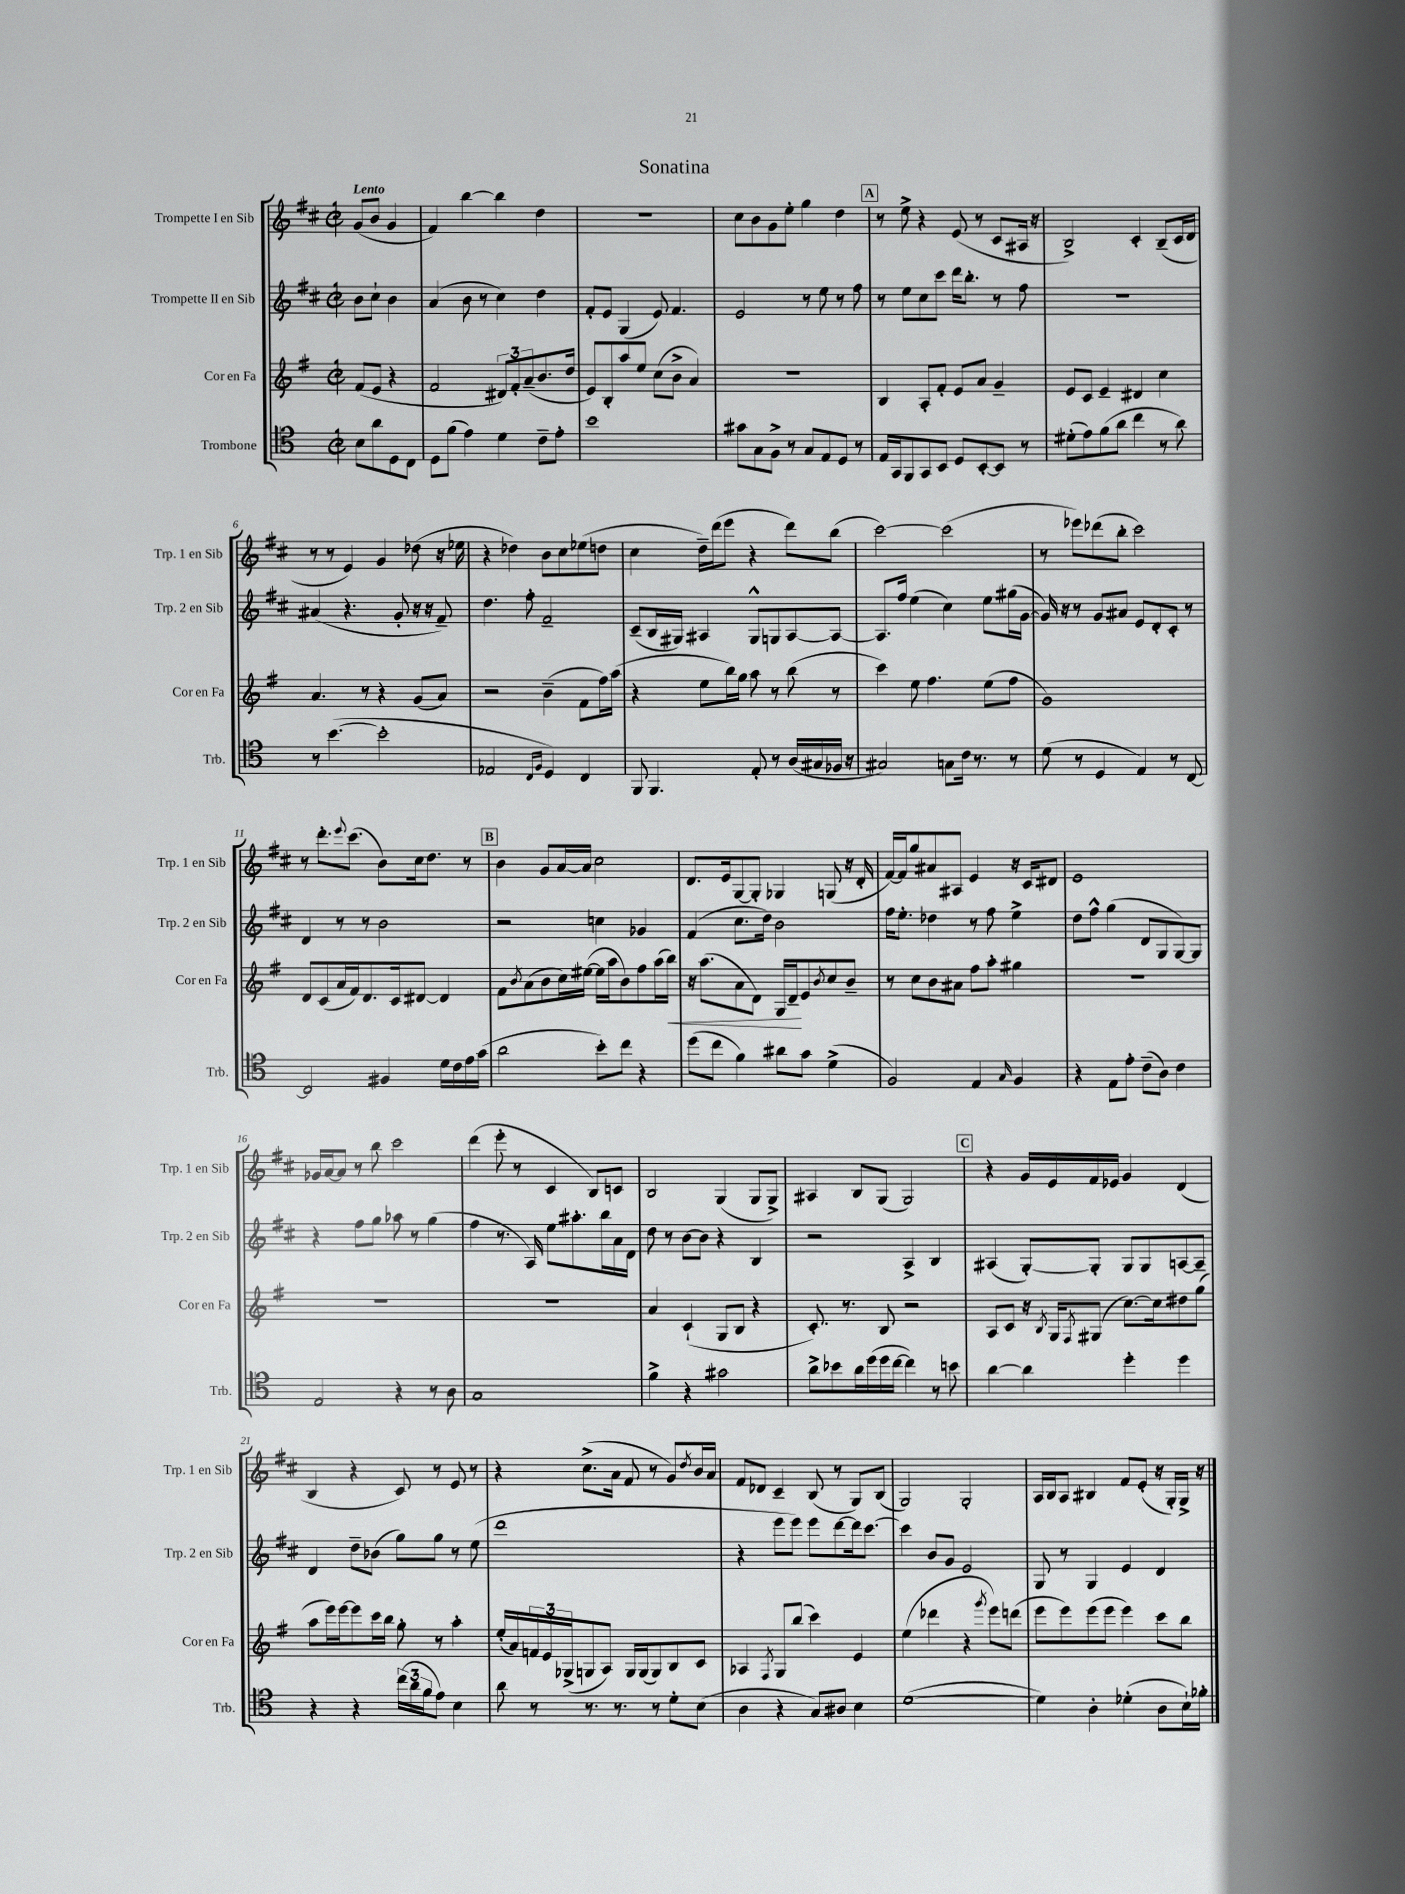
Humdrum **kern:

**kern	**kern	**dynam	**kern	**kern
*part4	*part3	*part3	*part2	*part1
*staff4	*staff3	*staff3	*staff2	*staff1
*I"Trombone	*I"Cor en Fa	*	*I"Trompette II en Sib	*I"Trompette I en Sib
*I'Trb.	*I'Cor en Fa	*	*I'Trp. 2 en Sib	*I'Trp. 1 en Sib
*clefC4	*clefG2	*	*clefG2	*clefG2
*k[]	*k[f#]	*	*k[f#c#]	*k[f#c#]
*M2/2	*M2/2	*	*M2/2	*M2/2
*met(c|)	*met(c|)	*	*met(c|)	*met(c|)
=	=	=	=	=
!	!	!	!	!LO:TX:a:B:t=Lento
8B\L	(8f#/L	.	8b\L	(8g/L
8a\	8e/J	.	8cc#`\J	8b/J
8D\	4r	.	4b\	4g/
8C\J	.	.	.	.
=1	=1	=1	=1	=1
8D\L	2f#/	.	(4a/	4f#/)
(8f\J	.	.	.	.
4e\)	.	.	8b\	[4bb\
.	.	.	8r	.
4d\	12d#X/L)	.	4cc#\)	4bb\]
.	12f#'/	.	.	.
.	(12a~/	.	.	.
8c~\L	8.b/	.	4dd\	4dd\
8e'\J	.	.	.	.
.	16dd/Jk	.	.	.
=2	=2	=2	=2	=2
1b	8e/L)	.	8f#'/L	1r
.	8B'/	.	8e/J	.
.	8aa/	.	(4G/	.
.	8ee/J	.	.	.
.	(8cc\L	.	8e/)	.
.	8b^\J	.	4.f#/	.
.	4a/)	.	.	.
=3	=3	=3	=3	=3
8g#X\L	1r	.	2e/	8cc#\L
8G\	.	.	.	8b\
8F^\J	.	.	.	8g\
8r	.	.	.	8ee'\J
8G/L	.	.	8r	4gg\
8E/	.	.	8ee\	.
8D/J	.	.	8r	4dd\
8r	.	.	8ff#\	.
!!LO:REH:place=s1:t=A
=4	=4	=4	=4	=4
16E/LL	4B/	.	8r	8r
16GG/J	.	.	.	.
8FF/	.	.	8ee\L	8ee^\
8GG/	8A'/L	.	8cc#\	4r
8BB/J	8f#'/J	.	8ccc#\J	.
8D/L	8e/L	.	16ddd\KL	(8e/
.	.	.	8.bb'\J	.
[8BB'/	8a/J	.	.	8r
8BB/J]	4g~/	.	8r	8c#/L
8r	.	.	8ff#\	16A#X/Jk
.	.	.	.	16r
=5	=5	=5	=5	=5
(8d#X'\L	8e/L	.	1r	2B^/)
8e\)	8c/J	.	.	.
(8f\	4e~/	.	.	.
8a\J	.	.	.	.
4cc\	4d#X/	.	.	4c#'/
8r	4cc\	.	.	(8B~/L
8a\)	.	.	.	16c#/L
.	.	.	.	16d/JJ
!!LO:LB:g=z
=6	=6	=6	=6	=6
8r	4.a/	.	(4a#X/	8r
([4.b\	.	.	.	8r
.	.	.	4.r	4e/)
.	8r	.	.	.
2b'\]	4r	.	.	4g/
.	.	.	8g'/	.
.	(8g/L	.	16r	(8dd-X\
.	.	.	16r	.
.	8a/J)	.	8f#~/)	16r
.	.	.	.	16ee-X\
=7	=7	=7	=7	=7
2E-X/	2r	.	4.dd\	4r
.	.	.	.	4dd-X\)
.	.	.	8ff#'\	.
16qqC/LL	.	.	.	.
16qqF/JJ	.	.	.	.
4D/)	(4b~\	.	2f#~/	8b\L
.	.	.	.	8cc#\
4C/	8f#\L	.	.	(8ee-X\
.	16ff#\L)	.	.	8ddn\J
.	(16aa\JJ	.	.	.
=8	=8	=8	=8	=8
8FF/	4r	.	(8c#~/L	4cc#\
4.FF/	.	.	16B/L	.
.	.	.	16G#X/JJ)	.
.	8ee\L	.	4A#X/	16dd~\LL)
.	.	.	.	(16ddd\J
.	16bb\L)	.	.	8eee\J
.	16gg\JJ	.	.	.
8E'/	8aa\	.	8G#^^/L	4r
8r	8r	.	8Gn/	.
(16A/LL	(8bb\	.	[8A#/	8ddd\L)
16G#X/	.	.	.	.
16F-X/JJ	8r	.	8A#/J_	(8bb\J
16r	.	.	.	.
=9	=9	=9	=9	=9
2G#X/)	4ccc\)	.	8.A#/L]	[2ccc#\)
.	.	.	16ff#/Jk	.
.	8ee\	.	(4ee\	.
.	4.ff#\	.	.	.
8Gn\L	.	.	4cc#\)	(2ccc#\]
16c\Jk	.	.	.	.
8.r	.	.	.	.
.	(8ee\L	.	8ee\L	.
8r	8ff#\J	.	(16gg#X\L	.
.	.	.	[16g\JJ	.
=10	=10	=10	=10	=10
(8d\	1g)	.	16g/])	8r
.	.	.	16r	.
8r	.	.	8r	8eee-X\L)
4D/	.	.	8g/L	(8ddd-X\
.	.	.	8a#X/J	8bb'\J
4E/)	.	.	8e/L	2ccc#\)
.	.	.	8d'/	.
8r	.	.	8c#'/J	.
[8C/	.	.	8r	.
!!LO:LB:g=z
=11	=11	=11	=11	=11
2C/]	8d/L	.	4d/	8r
.	(8c/	.	.	8.ddd'\L
.	16a/L	.	8r	.
.	.	.	.	8qqeee/
.	16f#/J)	.	.	(8.ccc#\J
.	8.d/	.	8r	.
4F#X/	.	.	2b\	8b\L)
.	16c/k	.	.	.
.	[8d#X/J	.	.	16cc#\k
.	.	.	.	8.dd\J
16d\LL	4d#/]	.	.	.
16c\	.	.	.	.
16e\	.	.	.	8r
(16g\JJ	.	.	.	.
!!LO:REH:place=s1:t=B
=12	=12	=12	=12	=12
2a\	8f#\L	.	2r	4b\
.	8qb/	.	.	.
.	(8a\	.	.	.
.	8b\	.	.	8g/L
.	16cc\L)	.	.	[16a/L
.	([16ee#X\JJ	.	.	16a/JJ]
8b'\L)	16ee#\LL]	.	4ccn\	2cc#\
.	16aa\J	.	.	.
8cc\J	8b\)	.	.	.
4r	8ff#\	.	4g-X/	.
.	(16aa\L	.	.	.
!	!	!LO:HP:b	!	!
.	16bb\JJ)	<	.	.
=13	=13	=13	=13	=13
(8dd\L	16r	.	(4f#/	8.d/L
.	(8.aa\L	.	.	.
8cc\J	.	.	.	.
.	.	.	.	16e/k
4f\)	8a\	.	8.cc#\L	[8G/
.	8d\J)	.	.	8G'/J]
.	.	.	16dd\Jk)	.
8a#X\L	16G/LL	.	2b\	4G-X/
.	16d~/J	.	.	.
8g\J	8e/	[	.	.
.	8qb/	.	.	.
(4d^\	8cc/	.	.	(8Gn/
.	8b~/J	.	.	16r
.	.	.	.	16d'/
=14	=14	=14	=14	=14
2F/)	8r	.	16ff#\KL	[16f#/LL)
.	.	.	8.ee'\J	16f#/J]
.	8cc\L	.	.	8gg/
.	8b\	.	4dd-X\	8a#X/
.	8a#X\J	.	.	8A#X/J
4E/	8ff#\L	.	8r	4e/
.	8aa'\J	.	8ff#\	.
16qqG/	.	.	.	.
4F/	4gg#X\	.	4ee^\	16r
.	.	.	.	16c#/KL
.	.	.	.	8d#X/J
=15	=15	=15	=15	=15
4r	1r	.	8dd\L	1e
.	.	.	8ff#^^\J	.
8E\L	.	.	(4gg\	.
8e'\J	.	.	.	.
(8c~\L	.	.	8d/L	.
8A\J)	.	.	8G/	.
4c\	.	.	[8G/)	.
.	.	.	8G/J]	.
!!LO:LB:g=z
=16	=16	=16	=16	=16
2E/	1r	.	4r	16g-X/LL
.	.	.	.	[16a/J
.	.	.	.	8a/J]
.	.	.	8ff#\L	8r
.	.	.	8gg\J	8bb\
4r	.	.	8aa-X\	2ccc#\
.	.	.	8r	.
8r	.	.	(4gg\	.
8A\	.	.	.	.
=17	=17	=17	=17	=17
1G	1r	.	4ff#\	(4ddd\
.	.	.	8.r	8eee'\
.	.	.	.	8r
.	.	.	16A/)	.
.	.	.	8ee\L	4c#/
.	.	.	8.aa#X'\	.
.	.	.	.	8B/L)
.	.	.	16bb\L	.
.	.	.	16a\	8cn/J
.	.	.	16d\JJ	.
=18	=18	=18	=18	=18
4f^\	4a/	.	8dd\	2B/
.	.	.	8r	.
4r	(4c`/	.	[8b\L	.
.	.	.	8b\J]	.
2g#X\	8G/L	.	4r	(4G/
.	8B/J	.	.	.
.	4r	.	4B/	8G/L
.	.	.	.	8G^/J)
=19	=19	=19	=19	=19
8a^\L	8.c'/)	.	2r	4A#X/
8b-X\	.	.	.	.
.	8.r	.	.	.
16a\L	.	.	.	8B/L
(16dd\	.	.	.	.
16dd\	8B/	.	.	(8G/J
[16cc\JJ	.	.	.	.
4cc\])	2r	.	4A^/	2G/)
8r	.	.	4B/	.
8bn\	.	.	.	.
!!LO:REH:place=s1:t=C
=20	=20	=20	=20	=20
[4a\	8A/L	.	(4A#X/	4r
.	8c/J	.	.	.
4a\]	16r	.	[8G'/L)	16g/LL
.	8qB/	.	.	.
.	16G/KL	.	.	16e/
.	8qF#/	.	.	.
.	(8G#X/J	.	8G'/J]	16f#/
.	.	.	.	16e-X/JJ
4dd'\	[8.cc\L)	.	8G/L	4g/
.	.	.	8G/	.
.	16cc\k]	.	.	.
4dd\	8dd#X\	.	[8An/	(4d/
.	(8gg\J	.	8A~/J]	.
!!LO:LB:g=z
=21	=21	=21	=21	=21
4r	8aa\L	.	4d/	4B/
.	16eee\L)	.	.	.
.	[16eee\J	.	.	.
4r	8eee\]	.	8dd~\L	4r
.	16ccc\L	.	(8b-X\J	.
.	16bb\JJ	.	.	.
(24cc\LL	8gg'\	.	8gg\L)	8c#/)
24a\	.	.	.	.
24f\J	.	.	.	.
8e\J)	8r	.	8gg\J	8r
4B\	4aa'\	.	8r	8e/
.	.	.	(8ee\	8r
=22	=22	=22	=22	=22
8a\	(16ee'/LL	.	1ddd	4r
.	16a/)	.	.	.
8r	24fn/	.	.	.
.	24e/	.	.	.
.	(24G-X^/J	.	.	.
8.r	8Gn/	.	.	(8.cc#^\L
.	8A/J)	.	.	.
8.r	.	.	.	16a\Jk
.	16G/LL	.	.	8f#/
.	(16G/J	.	.	.
8r	8G/)	.	.	8r
8d'\L	8B/	.	.	8g/L)
.	.	.	.	8qdd/
(8B\J	8c/J	.	.	16b/L
.	.	.	.	16a/JJ
=23	=23	=23	=23	=23
4A\	4A-X/	.	4r	8f#/L
.	.	.	.	8d-X/J
.	8qF#/	.	.	.
4r	8G/L	.	8eee\L	4c#~/
.	(8bb/J	.	8eee\J)	.
8G/L)	4ccc\)	.	8eee\L	(8B/
8A#X/J	.	.	[8ddd\	8r
4B\	4e/	.	16ddd\k]	8G/L)
.	.	.	[8.ccc#\J	.
.	.	.	.	(8B/J
=24	=24	=24	=24	=24
([1d	(4ee\	.	4ccc#\]	2G/)
.	4ddd-X\	.	8b/L	.
.	.	.	8g/J	.
.	4r	.	2e/	2G'/
.	8qggg/	.	.	.
.	8eee\L)	.	.	.
.	(8dddn\J	.	.	.
=25	=25	=25	=25	=25
4d\])	8eee\L	.	8G/	16A/LL
.	.	.	.	16B/J
.	8eee\)	.	8r	8A/J
4A'\	(8eee\	.	4G/	4B#X/
.	8eee\J	.	.	.
(4d-X'\	4eee\)	.	4e/	8f#/L
.	.	.	.	(8e'/J
8A\L	8ccc\L	.	4d/	16r
.	.	.	.	16G'/LL)
16B`\L)	8bb\J	.	.	16G^/JJ
16f-X'\JJ	.	.	.	16r
==	==	==	==	==
*-	*-	*-	*-	*-
